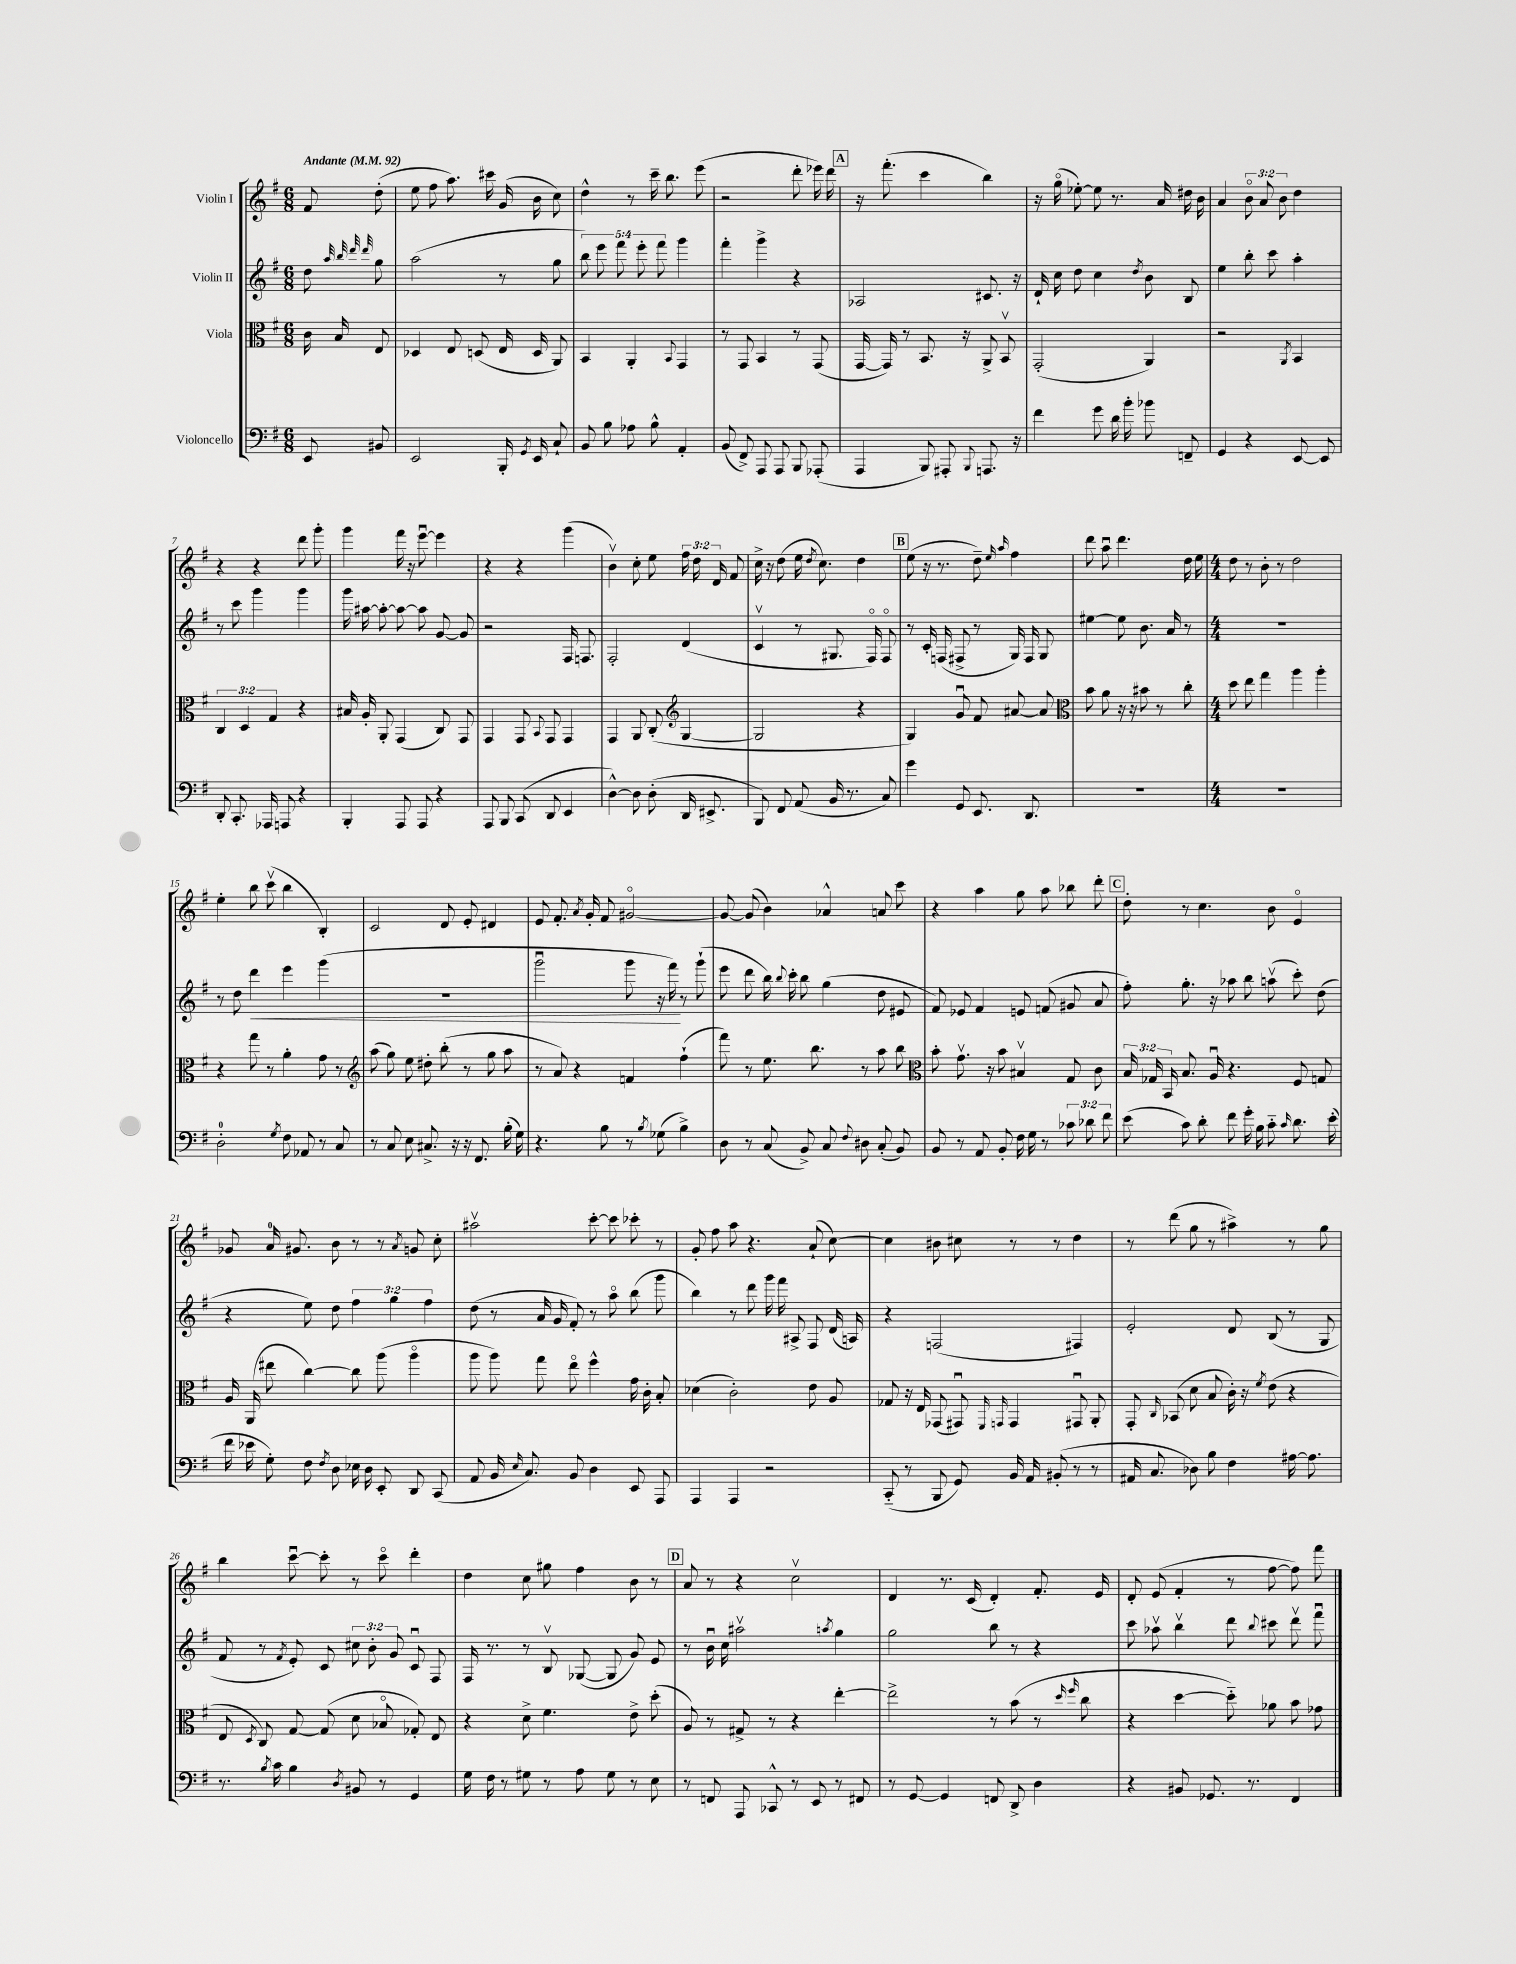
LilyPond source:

<<
\new StaffGroup <<
\new Staff = "s0" \with { instrumentName = "Violin I" } {
    \clef treble \key g \major \numericTimeSignature \time 6/8 \override Staff.TupletNumber.text = #tuplet-number::calc-fraction-text \partial 4 \tempo "Andante" 4 = 92
    \autoBeamOff fis'8 d''8-.( |
    e''8 fis''8 a''8.) cis'''16 g'16( b'16 c''8) |
    d''4-^ r8 c'''16-- b''8. e'''8( |
    r2 d'''8-. ees'''16) d'''16 |
    \mark \markup { \box "A" } r16 fis'''8.-.( c'''4 b''4) |
    r16 g''16\flageolet( ees''8~-.) ees''8 r8. a'16 dis''16 b'16 |
    a'4 \tuplet 3/2 { b'8\flageolet a'8 b'8 } d''4 |
    r4 r4 d'''8 g'''8-. |
    g'''4 fis'''16 r16 e'''8~\downbow e'''4 |
    r4 r4 g'''4( |
    b'4\upbow) c''8-. e''8 \tuplet 3/2 { fis''16 d''16 d'16 } fis'8 |
    c''16-> r16 d''8( e''16 \acciaccatura { d''8 } c''8.) d''4 |
    \mark \markup { \box "B" } e''8( r16 r8. d''8--) \grace { e''16 a''16 } fis''4 |
    d'''8 a''8\downbow d'''4. d''16 e''16 |
    \numericTimeSignature \time 4/4 d''8 r8 b'8-. r8 d''2 |
    e''4-. b''8 c'''8\upbow( b''4 b4-.) |
    c'2 d'8 e'8-. dis'4 |
    e'8 fis'8.-. \acciaccatura { a'8 } g'16-. fis'8 gis'2~\flageolet |
    gis'8~ gis'8( b'4) aes'4-^ a'8 c'''8 |
    r4 a''4 g''8 a''8 bes''8 d'''8-. |
    \mark \markup { \box "C" } d''8-. r8 c''4. b'8 e'4\flageolet |
    ges'8 a'16-0 gis'8. b'8 r8 r8 \acciaccatura { a'8 } g'8 c''8-. |
    ais''2\upbow c'''8~-. c'''8 ces'''8-. r8 |
    g'8-. fis''8 a''8 r4. a'8-!( c''8~) |
    c''4 bis'8 cis''8 r8 r8 d''4 |
    r8 d'''8( g''8 r8 ais''4->) r8 g''8 |
    b''4 c'''8~\downbow c'''8-. r8 c'''8\flageolet d'''4-. |
    d''4 c''8 gis''8 fis''4 b'8 r8 |
    \mark \markup { \box "D" } a'8 r8 r4 c''2\upbow |
    d'4 r8. c'16( d'4-.) fis'8.-. e'16 |
    d'8-. e'8( fis'4-. r8 fis''8~ fis''8) fis'''8 \bar "|." |
}
\new Staff = "s1" \with { instrumentName = "Violin II" } {
    \clef treble \key g \major \numericTimeSignature \time 6/8 \override Staff.TupletNumber.text = #tuplet-number::calc-fraction-text \partial 4
    \autoBeamOff d''8 \grace { a''32 b''32 d'''32 d'''32 } g''8 |
    a''2( r8 g''8 |
    \tuplet 5/4 { b''8) e'''8 fis'''8 e'''8-. fis'''8 } g'''4 |
    fis'''4-. g'''4-> r4 |
    \mark \markup { \box "A" } aes2 cis'8. r16 |
    d'16-! c''16 d''8 c''4 \acciaccatura { d''8 } b'8 b8 |
    e''4 b''8-. c'''8 a''4-. |
    r8 c'''8 g'''4 g'''4 |
    g'''16 ais''16~ ais''8~-. ais''8~ ais''8 g'8~ g'8 |
    r2 fis16 f8. |
    fis2-. d'4( |
    c'4\upbow r8 gis8. fis16\flageolet) fis8\flageolet |
    \mark \markup { \box "B" } r8 c'16-. f16( fis8-> r8 g16) fis16 g8 |
    eis''4~ eis''8 b'8. a'16 r8 |
    \numericTimeSignature \time 4/4 R1 |
    r8 d''8 d'''4\< e'''4 g'''4( |
    R1 |
    g'''2\downbow g'''8 r16 fis'''16\!) r8 g'''8-!( |
    e'''8 d'''8 b''16) \appoggiatura { b''8 } c'''16-. b''8 g''4( d''8 eis'8 |
    fis'8) ees'8 fis'4 e'8 f'8( gis'8 a'8 |
    \mark \markup { \box "C" } fis''8-.) g''8.-. r16 aes''8 b''8 a''8\upbow( c'''8-.) d''8( |
    r4 e''8) d''8 \tuplet 3/2 { fis''4 g''4 fis''4 } |
    d''8( r8 a'16 g'16 fis'8-.) r8 a''8\flageolet b''8( g'''8 |
    b''4) r8 d'''8 g'''16 fis'''16 ais8-> fis8 d'16( a16) |
    r4 f2( fis4) |
    e'2-. d'8 b8( r8 g8 |
    fis'8 r8 \acciaccatura { fis'8 } e'8-.) c'8 \tuplet 3/2 { cis''8 b'8-. g'8 } c'8\downbow fis8 |
    fis16 r8. r8 b8\upbow ges8~( ges8 g'8) e'8 |
    \mark \markup { \box "D" } r8 b'16\downbow c''16 ais''2\upbow \acciaccatura { a''8 } g''4 |
    g''2 b''8 r8 r4 |
    c'''8 aes''8\upbow b''4\upbow d'''8 \appoggiatura { b''8 } cis'''8 d'''8\upbow fis'''8\downbow \bar "|." |
}
\new Staff = "s2" \with { instrumentName = "Viola" } {
    \clef alto \key g \major \numericTimeSignature \time 6/8 \override Staff.TupletNumber.text = #tuplet-number::calc-fraction-text \partial 4
    \autoBeamOff c'16 b16 e8 |
    des4 e8 d8( e16 d16 a,8) |
    b,4 a,4-. \appoggiatura { b,8 } g,4 |
    r8 g,8 b,4 r8 g,8( |
    \mark \markup { \box "A" } g,16~ g,16) r8 b,8. r16 a,8-> b,8\upbow |
    g,2-.( a,4) |
    r2 \acciaccatura { a,8 } b,4 |
    \tuplet 3/2 { c4 d4 g4 } r4 |
    bis16 a16-. a,8-. g,4( c8) g,8 |
    g,4 g,8 \appoggiatura { b,8 } g,8 g,4 |
    g,4 a,8 c8-.( \clef treble g4~ |
    g2 r4 |
    \mark \markup { \box "B" } g4) g'8\downbow fis'8 ais'8~ ais'8 |
    \clef alto b'8 a'8 r16 r16 bis'8 r8 c''8-. |
    \numericTimeSignature \time 4/4 d''8 e''8 g''4 a''4 a''4-. |
    r4 g''8 r8 a'4-. g'8 r8 |
    \clef treble a''8( g''8) e''8 dis''8-. b''8-.( r8 g''8 a''8 |
    r8 a'8) r4 f'4 fis''4-!( |
    fis'''8) r8 e''8. b''8. r8 a''8 b''8 |
    \clef alto b'8-. g'8.\upbow r16 b'8 bis4\upbow g8 c'8 |
    \mark \markup { \box "C" } \tuplet 3/2 { b16 ges16 b,16 } b8. a16\downbow r4. fis8 g8 |
    a16 a,16( eis''8 c''4~) c''8 a''8( a''4\flageolet |
    a''8 a''8) g''8 e''8\flageolet fis''4-^ g'16 c'16-. b8-. |
    des'4( c'2-.) e'8 a8 |
    ges8 r16 e16 ges,8( gis,8\downbow) \grace { fis,16 g,16 } g,4 gis,8\downbow a,8-. |
    g,8-. \grace { c16 } bes,8( d'8 b8 c'16-.) r16 \acciaccatura { fis'8 } e'8( r4 |
    e8 \acciaccatura { d8 } c8) g8~ g8( d'8 bes8\flageolet ges8-.) e8 |
    r4 d'8-> fis'4. e'8-> d''8-.( |
    \mark \markup { \box "D" } a8) r8 gis8-> r8 r4 e''4~-. |
    e''2-> r8 b'8( r8 \grace { d''16 fis''16 } c''8 |
    r4 d''4~ d''8-_) aes'8 b'8 ges'8 \bar "|." |
}
\new Staff = "s3" \with { instrumentName = "Violoncello" } {
    \clef bass \key g \major \numericTimeSignature \time 6/8 \override Staff.TupletNumber.text = #tuplet-number::calc-fraction-text \partial 4
    \autoBeamOff e,8 bis,8 |
    e,2 b,,16-. \acciaccatura { g,8 } e,16 c8-! |
    b,8 b8 aes8 b8-^ a,4-. |
    b,8( fis,8->) a,,8 a,,8 b,,8 aes,,8-.( |
    \mark \markup { \box "A" } a,,4 b,,8) ais,,8-. \appoggiatura { b,,8 } a,,8. r16 |
    fis'4 g'8 d'16 b'16-. bes'8 f,8-- |
    g,4 r4 e,8~ e,8 |
    d,8-. c,8.-. aes,,16 a,,8 r4 |
    b,,4-. a,,8 a,,8 r4 |
    a,,8 b,,8 c,8( d,8 e,4 |
    d4~-^) d8 d8-.( d,16 eis,8.-> |
    b,,8) fis,8 a,8( b,16 r8. c8) |
    \mark \markup { \box "B" } g'4 g,8 e,8. d,8. |
    R2. |
    \numericTimeSignature \time 4/4 R1 |
    d2-0-. \acciaccatura { g8 } fis8 aes,8 r8 c8 |
    r8 c8 e8 cis8.-> r16 r16 fis,8. b16-.( g16) |
    r4. b8 r8 \acciaccatura { b8 } ges8( b4->) |
    d8 r8 c8( b,8->) c8 \appoggiatura { fis8 } dis8 c8-.( b,8) |
    b,8 r8 a,8 b,8-. fis16 g16 r8 \tuplet 3/2 { ces'8 des'8 fis'8 } |
    \mark \markup { \box "C" } e'8( c'8) d'8-. fis'8 g'16-. b16 c'8-_ \grace { c'16 } d'8. e'16-.( |
    fis'16 ees'16 g8-.) fis8 \acciaccatura { fis8 } d8 ees16 d16 e,8-. d,8 c,8( |
    a,8 b,16 \grace { e16 } c8.) b,8 d4 e,8 a,,8 |
    a,,4 a,,4 r2 |
    c,8-_( r8 b,,8 g,8) b,16 a,16 bis,8-.( r8 r8 |
    ais,16 c8. des8) b8 fis4 ais16~ ais8. |
    r8. \acciaccatura { b8 } c'16 b4 \acciaccatura { d8 } bis,8 r8 g,4 |
    g16 fis16 r8 gis8 r8 a8 gis8 r8 e8 |
    \mark \markup { \box "D" } r8 f,8 a,,8 ces,8-^ r8 e,8 r8 fis,8 |
    r8 g,8~ g,4 f,8 d,8-> d4 |
    r4 bis,8 ges,8. r8. fis,4 \bar "|." |
}
>>
>>
